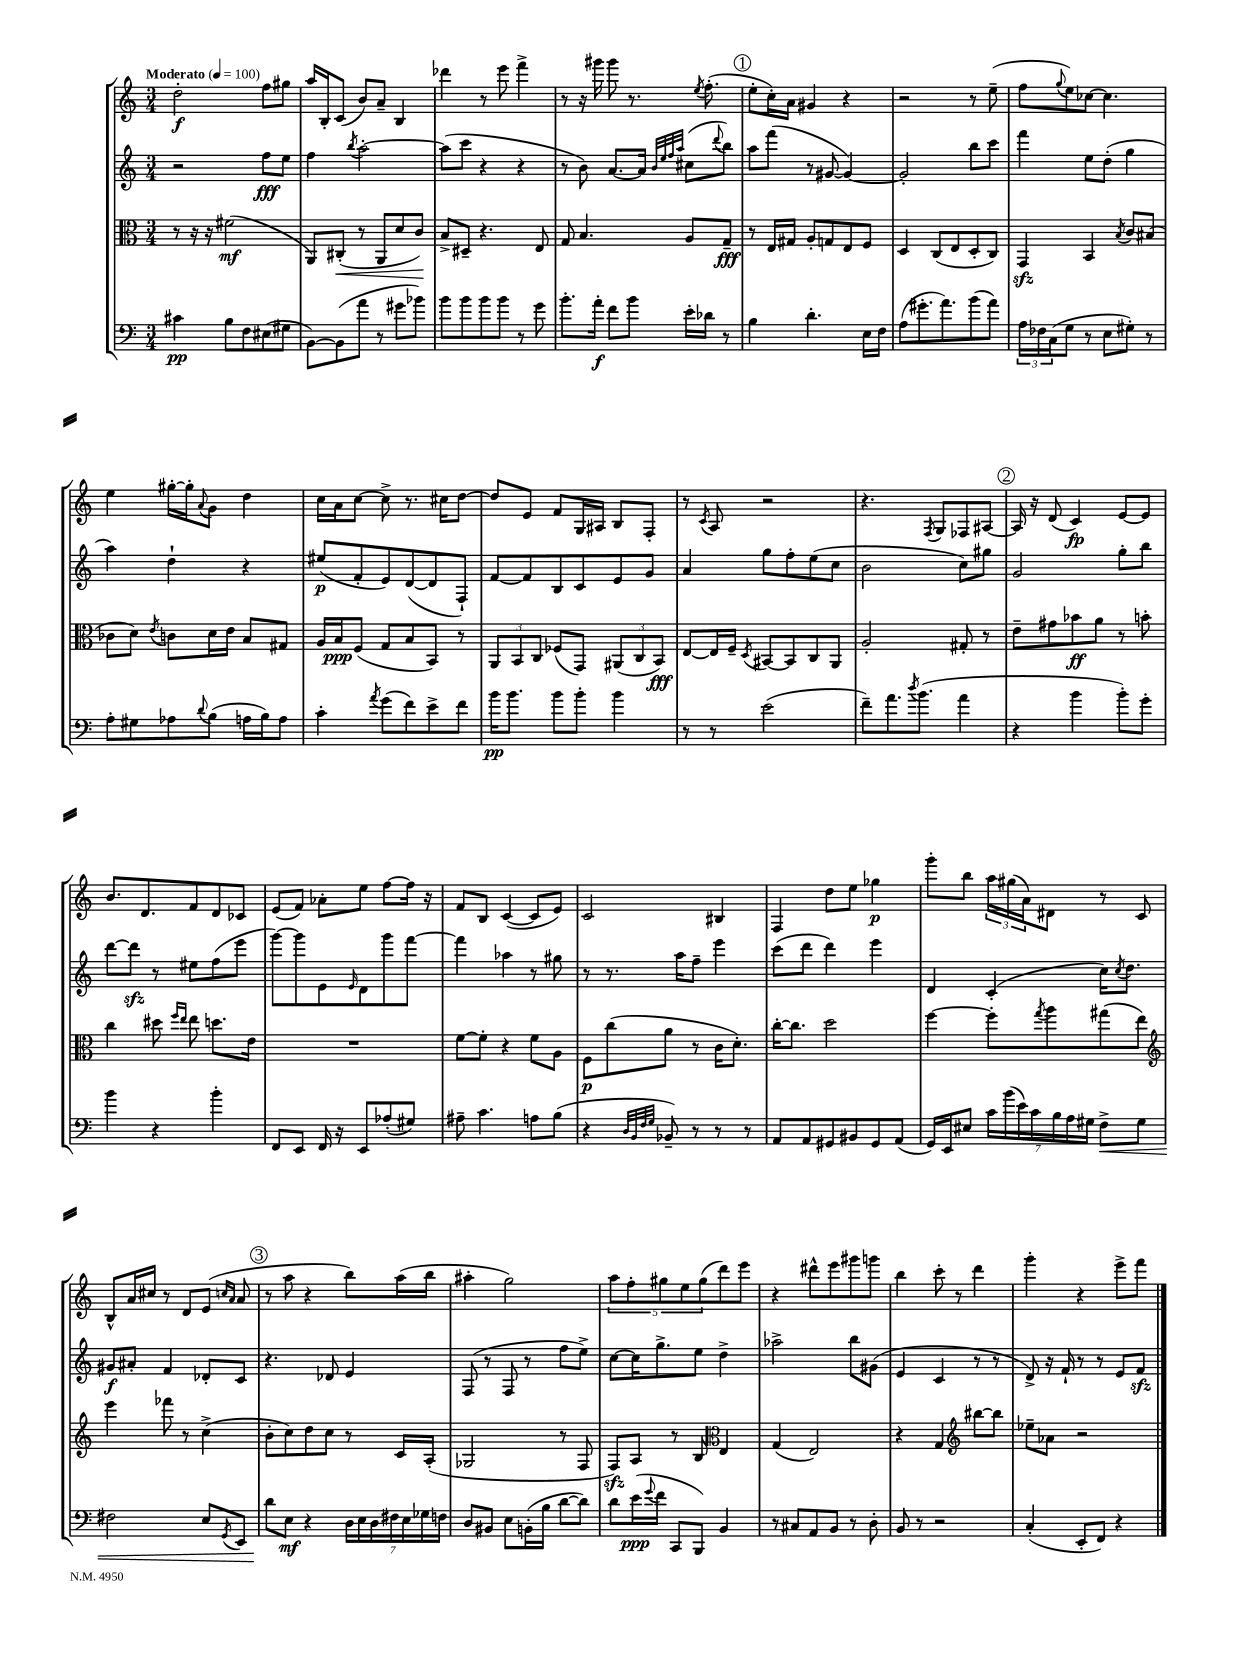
<<
\new StaffGroup <<
\new Staff = "s0" {
    \clef treble \key c \major \numericTimeSignature \time 3/4 \tempo "Moderato" 4 = 100
    d''2-.\f f''8 gis''8 |
    a''16 b16-. c'8( b'8) a'8-- b4 |
    des'''4 r8 e'''8 f'''4-> |
    r8 r16 gis'''16 gis'''8 r8. \acciaccatura { e''8 } f''8.-.( |
    \mark \markup { \circle "1" } e''8-. c''16-.) a'16 gis'4 r4 |
    r2 r8 e''8--( |
    f''8 \appoggiatura { g''8 } e''8) ces''8~ ces''4. |
    e''4 gis''16~-. gis''16-. \appoggiatura { a'8 } g'8 d''4 |
    c''16 a'16 c''8~ c''8-> r8. cis''16 d''8~ |
    d''8 e'8 f'8 g16 ais16 b8 f8-. |
    r8 \acciaccatura { c'8 } a8 r2 |
    r4. \acciaccatura { f8 } g8 fes8 ais8~ |
    \mark \markup { \circle "2" } ais16 r16 d'8( c'4\fp) e'8~ e'8 |
    b'8. d'8. f'8 d'8 ces'8 |
    e'8( f'8) aes'8-. e''8 f''8~ f''16 r16 |
    f'8 b8 c'4~( c'8 e'8) |
    c'2 bis4 |
    f4 d''8 e''8 ges''4\p |
    g'''8-. b''8 \tuplet 3/2 { a''16 gis''16( a'16) } dis'8 r8 c'8 |
    b8-^ a'16 cis''16 r8 d'8 e'8( \grace { c''16 a'16 } a'8 |
    \mark \markup { \circle "3" } r8 a''8 r4 b''8) a''16( b''16 |
    ais''4-. g''2) |
    \tuplet 5/4 { a''8 f''8-. gis''8 e''8 gis''8( } d'''8) e'''8 |
    r4 dis'''8-^ e'''8 gis'''8 g'''8 |
    b''4 c'''8-. r8 d'''4 |
    g'''4-. r4 e'''8-> f'''8 \bar "|." |
}
\new Staff = "s1" {
    \clef treble \key c \major \numericTimeSignature \time 3/4
    r2 f''8\fff e''8 |
    f''4 \acciaccatura { b''8 } a''2~-. |
    a''8( c'''8 r4 r4 |
    r8 b'8) a'8.~ a'16 \grace { b'32 e''32 f''32 a''32 } cis''8( \appoggiatura { d'''8 } b''8) |
    \mark \markup { \circle "1" } a''8 f'''8( r8 gis'8~ gis'4~) |
    gis'2-. b''8 c'''8 |
    f'''4 e''8 d''8-.( g''4 |
    a''4) d''4-! r4 |
    eis''8\p( f'8-. e'8) d'8~( d'8 f8-!) |
    f'8~ f'8 b8 c'8 e'8 g'8 |
    a'4 g''8 f''8-. e''8( c''8 |
    b'2 c''8) gis''8 |
    \mark \markup { \circle "2" } g'2 g''8-. b''8 |
    d'''8~ d'''8\sfz r8 eis''8 f''8( e'''8 |
    g'''8~) g'''8 e'8 \grace { e'16 } d'8 g'''8 f'''8~ |
    f'''4 aes''4 r8 gis''8 |
    r8 r8. a''16 f''8-- e'''4 |
    c'''8( d'''8 d'''4) e'''4 |
    d'4 c'4-.( c''16) \acciaccatura { c''8 } d''8. |
    gis'8\f ais'8-. f'4 des'8-. c'8 |
    \mark \markup { \circle "3" } r4. des'8 e'4 |
    f8( r8 f8 r8 f''8 e''8->) |
    c''8~ c''16 g''8.-> e''8 d''4-> |
    aes''2-> b''8 gis'8( |
    e'4 c'4 r8 r8 |
    d'8->) r16 f'16-! r8 r8 e'8 f'8\sfz \bar "|." |
}
\new Staff = "s2" {
    \clef alto \key c \major \numericTimeSignature \time 3/4
    r8 r16 r16 fis'2\mf( |
    a,8) cis8-.\<( r8 a,8 d'8 c'8\!) |
    b8-> dis8-- r4. e8 |
    g8 b4. a8 g8--\fff |
    \mark \markup { \circle "1" } r8 e16 gis16 a8-. g8 e8 f8 |
    d4 c8( e8 d8-. c8) |
    g,4\sfz b,4 \acciaccatura { b8 } c'8 bis8( |
    ces'8 d'8) \acciaccatura { e'8 } c'8 d'16 e'16 b8 gis8 |
    a16 b16\ppp f8( g8 b8 b,8) r8 |
    \tuplet 3/2 { a,8 b,8 c8 } fes8( g,8) \tuplet 3/2 { ais,8( c8 b,8\fff) } |
    e8~ e16 f16-- \acciaccatura { d8 } bis,8~ bis,8 c8 a,8 |
    a2-. gis8-. r8 |
    \mark \markup { \circle "2" } e'8-- gis'8 bes'8\ff a'8 r8 b'8-. |
    c''4 dis''8 \grace { f''16 e''16 } e''8 d''8. e'16 |
    R2. |
    f'8~ f'8-. r4 f'8 a8 |
    f8\p c''8( a'8 r8 c'16 d'8.-.) |
    c''16~-. c''8. d''2 |
    f''4~ f''8-. \acciaccatura { g''8 } a''8 gis''8( e''8) |
    \clef treble e'''4 fes'''8 r8 c''4->( |
    \mark \markup { \circle "3" } b'8-. c''8) d''8 c''8 r8 c'16 a16-.( |
    ges2 r8 f8 |
    f8\sfz) a8 r8 b8 \clef alto e4 |
    g4( e2) |
    r4 g4 \clef treble bis''8~ bis''8 |
    ees''8-- aes'8 r2 \bar "|." |
}
\new Staff = "s3" {
    \clef bass \key c \major \numericTimeSignature \time 3/4
    cis'4\pp b8 f8 eis8( gis8 |
    b,8~) b,8( a'8 r8 gis'8 bes'8) |
    b'8 b'8 b'8 b'8 r8 g'8 |
    b'8.-. a'16-.\f f'8 b'8 e'16-. des'16 r8 |
    \mark \markup { \circle "1" } b4 d'4.-. e16 f16 |
    a8( gis'8.-. a'8.) b'8( a'8) |
    \tuplet 3/2 { a16 fes16 c16( } g8 r8 e8 gis8-.) r8 |
    a8-. gis8 aes8 \appoggiatura { d'8 } b8( a16 b16) a8 |
    c'4-. \acciaccatura { a'8 } g'8( f'8) e'8-> f'8 |
    b'16\pp b'8. b'8 b'8-. b'4 |
    r8 r8 e'2( |
    f'8--) a'8. \acciaccatura { d''8 } b'8.( a'4 |
    \mark \markup { \circle "2" } r4 b'4 b'8-.) g'8-. |
    b'4 r4 b'4-. |
    f,8 e,8 f,16 r16 e,8 aes8-.( gis8) |
    ais8-- c'4. a8 b8( |
    r4 \grace { d32 b,32 f32 g32 } bes,8--) r8 r8 r8 |
    a,8 a,8 gis,8 bis,8 gis,8 a,8( |
    g,16) e,16 eis8 \tuplet 7/4 { c'16 b'16( e'16) c'16 b16 a16 gis16 } f8->\< gis8 |
    fis2 e8 \acciaccatura { g,8 } e,8 |
    \mark \markup { \circle "3" } d'8\! e8\mf r4 \tuplet 7/4 { d16 e16 d16 fis16 e16 ges16 f16 } |
    d8 bis,8 e8 b,16-.( b16 d'8~ d'8) |
    d'8 e'16\ppp( \appoggiatura { g'8 } f'16 c,8 b,,8) b,4 |
    r8 cis8 a,8 b,8 r8 d8-. |
    b,8 r8 r2 |
    c4-.( e,8-. f,8) r4 \bar "|." |
}
>>
>>
\layout { \context { \Score \remove "Bar_number_engraver" } }
